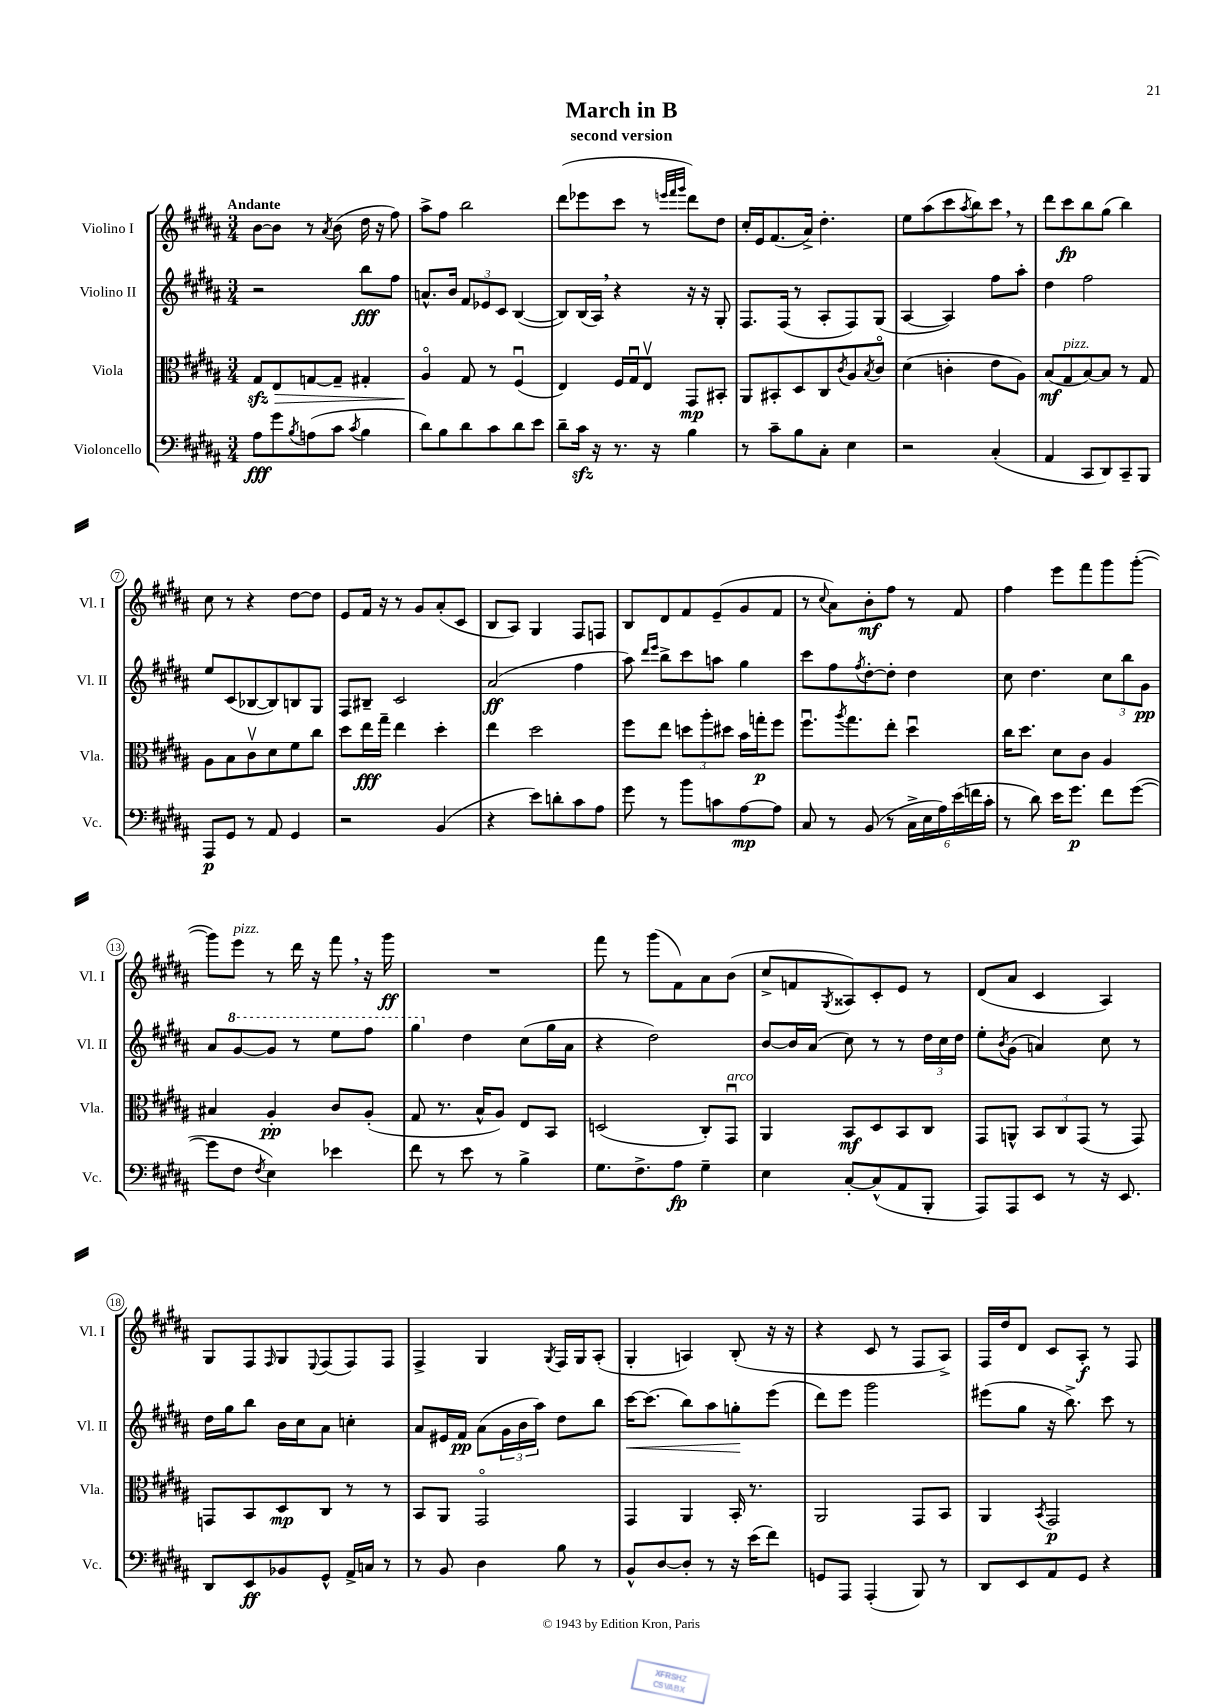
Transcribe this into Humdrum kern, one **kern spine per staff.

**kern	**kern	**kern	**kern
*staff4	*staff3	*staff2	*staff1
*clefF4	*clefC3	*clefG2	*clefG2
*k[f#c#g#d#a#]	*k[f#c#g#d#a#]	*k[f#c#g#d#a#]	*k[f#c#g#d#a#]
*M3/4	*M3/4	*M3/4	*M3/4
8A#\L	8G#/L	2r	[8b\L
8g#\	8E/	.	8b\]J
8qB/	.	.	.
(8A\	[8G/	.	8r
.	.	.	8qa#/
8c#\J	8G~/]J	.	(8b\
8qc#/	.	.	.
4B\	4G#'/	8bb\L	16dd#\
.	.	.	16r
.	.	8ff#\J	8ff#\)
=	=	=	=
8d#\L)	4A#o/	8.a^^/L	8aa#^\L
8B\	.	.	8ff#\J
.	.	16b/Jk	.
8d#\	8G#/	12f#/L	2bb\
.	.	12e-/	.
8c#\	8r	.	.
.	.	12c#/J	.
8d#\	(4F#u/	([4B/	.
8e\J	.	.	.
=	=	=	=
8d#~\L	4E/)	8B/]L)	(8ddd#\L
16c#\Jk	.	(16B/L	8eee-\
16r	.	16A#/JJ)	.
8.r	16F#/LL	4r	8ccc#\J
.	16G#u/J	.	.
.	8Ev/J	.	8r
16r	.	.	.
.	.	.	32qqeee/LLL
.	.	.	32qqfff#/
.	.	.	32qqggg#/JJJ
4B\	8GG#/L	16r	8ddd#\L)
.	.	16r	.
.	8BB#'/J	8G#'/	8dd#\J
=	=	=	=
8r	8AA#/L	8.F#/L	16cc#'/LL
.	.	.	16e/J
8c#~\L	8BB#'/	.	(8.f#/
.	.	(16F#/Jk	.
8B\	8D#/	8r	.
.	.	.	16a#^/Jk)
8C#'\J	8C#/	8A#'/L	4.dd#'\
.	8qc#/	.	.
4E\	8A#/	8F#/)	.
.	8qB/	.	.
.	8c#o/J	(8G#/J	.
=	=	=	=
2r	(4d#\	[4A#/	8ee\L
.	.	.	(8aa#\
.	4c'\	4A#/])	8ccc#\
.	.	.	8qaa#/
.	.	.	8bb\)
(4C#'/	8e\L	8ff#\L	8ccc#\J
.	8A#\J)	8aa#'\J	8r
=	=	=	=
4AA#/	(8B/L	4dd#\	8ddd#\L
.	8G#/	.	8ccc#\
8CC#/L	[8B/)	2ff#\	8bb\
8DD#/)	8B/]J	.	(8gg#\J
8CC#~/	8r	.	4bb\)
8BBB/J	8G#/	.	.
=	=	=	=
8AAA#/L	8A#\L	8ee/L	8cc#\
8GG#/J	8B\	(8c#/	8r
8r	8c#v\	[8B-/	4r
8AA#/	8d#\	8B-/])	.
4GG#/	8f#\	8B/	[8dd#\L
.	8cc#\J	8G#/J	8dd#\]J
=	=	=	=
2r	8dd#\L	8F#/L	8e/L
.	16ee\L	8B#~/J	16f#/Jk
.	16gg#~\JJ	.	16r
.	4ee\	2c#/	8r
.	.	.	8g#/L
(4BB/	4dd#'\	.	(8a#'/
.	.	.	8c#/J
=	=	=	=
4r	4ee\	(2a#/	8B/L
.	.	.	8A#/J)
8e\L)	2dd#\	.	4G#/
8d'\	.	.	.
8c#\	.	4ff#\	8F#/L
8A#\J	.	.	8F/J
=	=	=	=
8g#\	8ff#\L	8aa#\)	8B/L
.	.	16qqddd#/LL	.
.	.	16qqeee/JJ	.
8r	8ee\J	8bb^\L	8d#/
8b\L	12dd\L	8ccc#\	8f#/
.	12aa#'\	.	.
8c\	.	8aa\J	(8e~/
.	12dd#\J	.	.
[8A#\	16b\LL	4gg#\	8g#/
.	16gg'\J	.	.
8A#\]J	8ff#\J	.	8f#/J
=	=	=	=
8C#/	8.ff#u\L	8ccc#\L	8r
.	.	.	8qqcc#/
8r	.	8ff#\	8a#\L)
.	8qaa#/	.	.
.	8.gg#\	.	.
.	.	8qff#/	.
(8BB/	.	[8dd#'\	8b'\
8r	8ee'\J	8dd#'\]J	8ff#\J
24C#^\LL	4dd#u\	4dd#\	8r
24E\	.	.	.
24A#\)	.	.	.
(24e\	.	.	8f#/
24f\	.	.	.
24c#'\JJ	.	.	.
=	=	=	=
8r	16cc#\LK	8cc#\	4ff#\
.	8.dd#\J	.	.
8d#\)	.	4.dd#\	.
16e\LK	8d#\L	.	8eee\L
8.g#\J	.	.	.
.	8c#\J	.	8fff#\
8f#\L	4A#/	12cc#\L	8ggg#\
.	.	12bb\	.
([8g#\J	.	.	([8ggg#'\J
.	.	12g#\J	.
=	=	=	=
8g#\]L	4B#/	8a#/L	8ggg#\]L)
8F#\J	.	[8gg#/	8eee\J
8qF#/	.	.	.
4E\)	4A#'/	8gg#/]J	8r
.	.	8r	16ddd#\
.	.	.	16r
4e-\	8c#/L	8eee\L	8fff#\
.	(8A#'/J	8fff#\J	16r
.	.	.	16ggg#\
=	=	=	=
8f#\	8G#/	4ggg#\	2.r
8r	8.r	.	.
8e\	.	4dd#\	.
.	16B^^/LK	.	.
8r	8A#/J)	.	.
4B^\	8E/L	(8cc#\L	.
.	8BB/J	16gg#\L	.
.	.	16a#\JJ	.
=	=	=	=
8.G#\L	(2D/	4r	8fff#\
.	.	.	8r
8.F#^\	.	.	.
.	.	2dd#\)	(8ggg#\L
8A#\J	.	.	8f#\)
4G#~\	8C#'/L)	.	8a#\
.	8GG#u/J	.	(8b\J
=	=	=	=
4E\	4AA#/	[8b/L	8cc#^/L
.	.	16b/]L	8f/
.	.	(16a#/JJ	.
.	.	.	8qG#/
[8C#'/L	8BB/L	8cc#\)	8A##/)
(8C#^^/]	8D#/	8r	8c#'/
8AA#/	8BB/	8r	8e/J
8BBB'/J	8C#/J	24dd#\LL	8r
.	.	24cc#\	.
.	.	24dd#\JJ	.
=	=	=	=
8AAA#/L)	8GG#/L	8ee'\L	(8d#/L
.	.	8qb/	.
8AAA#/	8AA^^/J	(8g#\J	8a#/J
8EE/J	12BB/L	4a/)	4c#/
.	12C#/	.	.
8r	.	.	.
.	(12GG#/J	.	.
16r	8r	8cc#\	4A#/)
8.EE/	.	.	.
.	8GG#/)	8r	.
=	=	=	=
8DD#/L	8GG/L	16dd#\LL	8G#/L
.	.	16gg#\J	.
8EE/	8BB/	8bb\J	8F#/
.	.	.	16qqF#/
8BB-/	8D#/	16b\LL	8G#/
.	.	16cc#\J	.
.	.	.	8qqE/
8GG#^^/J	8C#/J	8a#\J	(8F#/
16AA#^/LL	8r	4cc'\	8F#/)
16C/JJ	.	.	.
8r	8r	.	8F#/J
=	=	=	=
8r	8BB/L	8a#/L	4F#^/
8BB/	8AA#/J	16e#/L	.
.	.	16f#/JJ	.
4D#\	2GG#o/	(8a#\L	4G#/
.	.	24g#\L	.
.	.	24b\	.
.	.	24aa#\JJ)	.
.	.	.	8qG#/
8B\	.	8dd#\L	16F#/LL
.	.	.	16G#/J
8r	.	8bb\J	(8A#'/J
=	=	=	=
8BB^^/L	4GG#/	[16ccc#\LK	4G#'/
.	.	(8.ccc#\]J	.
[8D#/	.	.	.
8D#'/]J	4AA#/	8bb\L)	4A/)
8r	.	8aa#\	.
16r	16BB'/	8gg'\	(8B'/
(16e\LK	8.r	.	.
8f#\J)	.	(8eee\J	16r
.	.	.	16r
=	=	=	=
8GG/L	2AA#/	8ddd#\L)	4r
8AAA#/J	.	8eee\J	.
(4AAA#'/	.	2ggg#\	8c#/
.	.	.	8r
8BBB/)	8GG#/L	.	8F#/L
8r	8BB/J	.	8A#^/J)
=	=	=	=
8DD#/L	4AA#/	(8eee#\L	16F#/LL
.	.	.	16dd#/J
8EE/	.	8gg#\J	8d#/J
.	8qBB/	.	.
8AA#/	2GG#/	16r	8c#/L
.	.	8.bb^\)	.
8GG#/J	.	.	8A#'/J
4r	.	8ccc#\	8r
.	.	8r	8F#/
==	==	==	==
*-	*-	*-	*-
